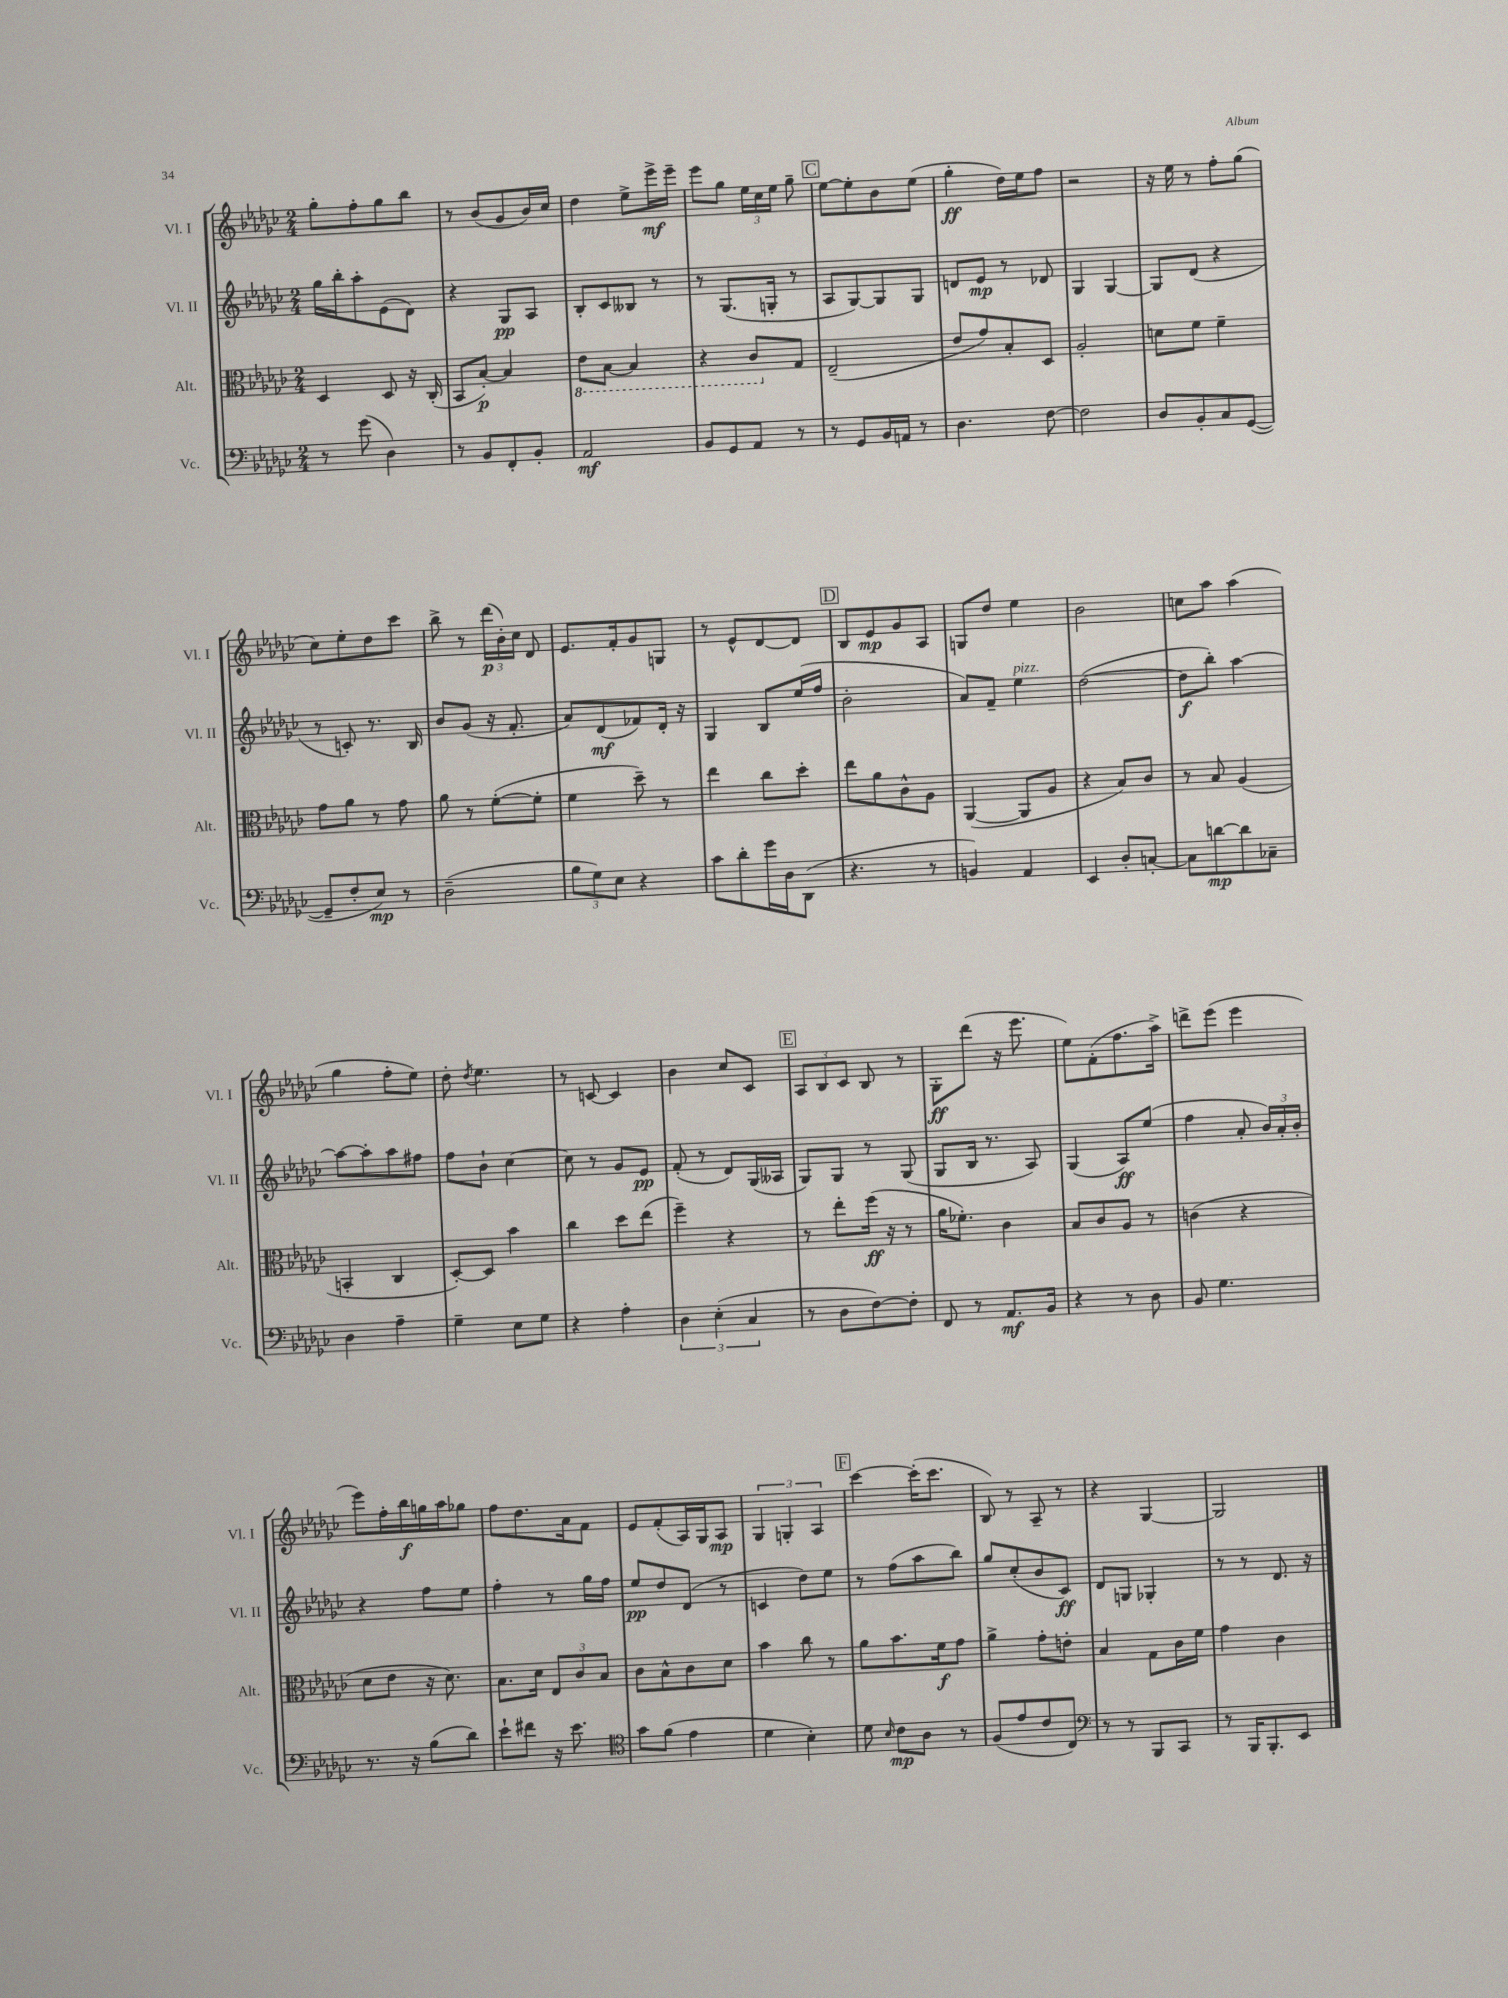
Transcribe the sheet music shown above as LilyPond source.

<<
\new StaffGroup <<
\new Staff = "s0" \with { instrumentName = "Vl. I" shortInstrumentName = "Vl. I" } {
    \clef treble \key ges \major \numericTimeSignature \time 2/4
    \autoBeamOff ges''8[-. f''8-. ges''8 bes''8] |
    r8 bes'8[( ges'8 bes'16) ces''16] |
    des''4 ees''8[-> ees'''16->\mf ees'''16]-- |
    ees'''8[ ges''8] \tuplet 3/2 { ees''16[ ces''16 ees''16] } ges''8-- |
    \mark \markup { \box "C" } ees''8[~ ees''8-. bes'8 ees''8]( |
    ges''4-.\ff des''16[) ees''16 f''8] |
    r2 |
    r16 ees''16 r8 f''8[-. ges''8]( |
    ces''8[) ees''8-. des''8 ces'''8] |
    bes''8-> r8 \tuplet 3/2 { des'''16[\p( bes'16-.) ces''16] } des'8 |
    ees'8.[ f'16-. ges'8 g8] |
    r8 ees'8[-^ des'8~ des'8] |
    \mark \markup { \box "D" } bes8[ ees'8\mp ges'8 aes8] |
    g8[ des''8] ees''4 |
    bes'2 |
    c''8[ aes''8] aes''4( |
    ges''4 f''8[-. ees''8]) |
    des''8-. \acciaccatura { des''8 } ees''4. |
    r8 c'8~ c'4 |
    bes'4 ces''8[ ces'8] |
    \mark \markup { \box "E" } \tuplet 3/2 { aes8[ bes8 ces'8] } bes8 r8 |
    ges8[-.\ff des'''8]( r16 ees'''8. |
    ees''8[) f'8-.( f''8. aes''16]->) |
    d'''8[-> ees'''8]( ees'''4 |
    ees'''8[) f''16-. bes''16\f g''16 aes''16 ges''8] |
    f''8[ des''8. aes'16 f'8] |
    ees'8[ f'8-.( aes16) ges16 aes8]\mp |
    \tuplet 3/2 { ges4 g4-. aes4 } |
    \mark \markup { \box "F" } ces'''4~ ces'''16[-.( ces'''8.] |
    bes8) r8 aes8-- r8 |
    r4 ges4~ |
    ges2 \bar "|." |
}
\new Staff = "s1" \with { instrumentName = "Vl. II" shortInstrumentName = "Vl. II" } {
    \clef treble \key ges \major \numericTimeSignature \time 2/4
    \autoBeamOff ges''16[ bes''16-. aes''8-. ees'8( des'8]) |
    r4 ges8[\pp aes8] |
    bes8[-. ces'8 beses8] r8 |
    r8 ges8.[( g16]-. r8 |
    \mark \markup { \box "C" } aes8[ ges8~) ges8 ges8] |
    d'8[ ees'8]\mp r8 des'8 |
    ges4 ges4~ |
    ges8[ des'8]( r4 |
    r8 c'8-.) r8. bes16 |
    bes'8[ ges'8]( r16 f'8.-. |
    aes'8[) des'8\mf( fes'8) des'16]-. r16 |
    ges4 bes8[ ees''16( f''16] |
    \mark \markup { \box "D" } bes'2-. |
    aes'8[) f'8]-- ees''4^\markup { \italic "pizz." } |
    des''2~( |
    des''8[\f bes''8]-.) aes''4~ |
    aes''8[~ aes''8-. aes''8 fis''8] |
    f''8[ bes'8]-! ces''4~ |
    ces''8 r8 ges'8[ ees'8]\pp |
    f'8-.( r8 des'8[) ges16( aeses16] |
    \mark \markup { \box "E" } ges8[) ges8] r8 ges8( |
    ges8[ bes16] r8. aes8) |
    ges4( aes8[\ff) ees''8]( |
    f''4 aes'8-. \tuplet 3/2 { bes'16[) aes'16-. bes'16]-. } |
    r4 f''8[ ees''8] |
    f''4-. r8 ges''16[ f''16] |
    ees''8[\pp des''8 des'8]( r8 |
    c'4 des''8[) ees''8] |
    \mark \markup { \box "F" } r8 f''8[( aes''8 bes''8]) |
    ges''8[ ces''8-.( bes'8 ces'8]\ff) |
    des'8[ g8] ges4-. |
    r8 r8 des'8. r16 \bar "|." |
}
\new Staff = "s2" \with { instrumentName = "Alt." shortInstrumentName = "Alt." } {
    \clef alto \key ges \major \numericTimeSignature \time 2/4
    \autoBeamOff des4 des8 r16 ces16-.( |
    bes,8[ bes8]~-.\p) bes4 |
    \ottava #-1 ees8[ bes,8]~ bes,4 |
    r4 ces8[ \ottava #0 ges8] |
    \mark \markup { \box "C" } ees2--( |
    ees'8[ ges'8) bes8-. des8] |
    aes2-. |
    d'8[ f'8] f'4-- |
    ges'8[ aes'8] r8 ges'8 |
    aes'8 r8 f'8[~-.( f'8]-. |
    f'4 des''8--) r8 |
    ees''4 ces''8[ des''8]-. |
    \mark \markup { \box "D" } ees''8[ aes'8 ces'8-^ aes8] |
    aes,4~( aes,8[ aes8] |
    r4 bes8[) ces'8] |
    r8 bes8 aes4( |
    b,4-. ces4 |
    des8[~-.) des8] bes'4 |
    ces''4 des''8[ ees''8]( |
    f''4--) r4 |
    \mark \markup { \box "E" } r8 ees''8[-. f''16]\ff( r16 r8 |
    aes'16[ fes'8.]-.) ces'4 |
    bes8[ ces'8 aes8] r8 |
    c'4( r4 |
    des'8[ ees'8] r16 des'8.) |
    bes8.[ des'16] \tuplet 3/2 { ees8[ ces'8 bes8] } |
    ces'8[ bes8-^ ces'8 des'8] |
    bes'4 ces''8 r8 |
    \mark \markup { \box "F" } aes'8[ bes'8. f'16\f ges'8] |
    aes'4-> ges'8[-. e'8]-. |
    bes4 ges8[ ces'16 f'16] |
    ges'4 ces'4 \bar "|." |
}
\new Staff = "s3" \with { instrumentName = "Vc." shortInstrumentName = "Vc." } {
    \clef bass \key ges \major \numericTimeSignature \time 2/4
    \autoBeamOff r8 ges'8( des4) |
    r8 bes,8[ f,8-. bes,8]-. |
    aes,2\mf |
    bes,8[ ges,8 aes,8] r8 |
    \mark \markup { \box "C" } r8 ges,8[ bes,16 a,16] r8 |
    des4. f8~ |
    f2 |
    des8[ bes,8-. ces8 ges,8]~( |
    ges,8[-- f8-. ees8]\mp) r8 |
    des2--( |
    \tuplet 3/2 { bes8[ ges8) ees8] } r4 |
    ces'8[ des'8-. ges'16 des16 des,8]( |
    \mark \markup { \box "D" } r4. r8 |
    b,4) aes,4 |
    ees,4 des8[-. c8]~-. |
    c8[ d'8~\mp d'8 ces8]-- |
    des4 aes4-- |
    ges4-- ees8[ ges8] |
    r4 aes4-. |
    \tuplet 3/2 { des4 ees4-.( ces4 } |
    \mark \markup { \box "E" } r8 des8[ f8~) f8]-. |
    f,8 r8 aes,8.[\mf bes,16] |
    r4 r8 des8 |
    bes,8 ges4. |
    r8. r16 bes8[( des'8]) |
    ees'8[-! fis'8] r16 ees'8. |
    \clef tenor ges'8[ f'8]( ees'4 |
    des'4 bes4-.) |
    \mark \markup { \box "F" } des'8 \grace { bes16 } ces'8[\mp aes8] r8 |
    f8[( ees'8 ces'8 ces8]) |
    \clef bass r8 r8 bes,,8[ ces,8] |
    r8 bes,,16[ bes,,8.-. ees,8] \bar "|." |
}
>>
>>
\layout { \context { \Score \remove "Bar_number_engraver" } }
